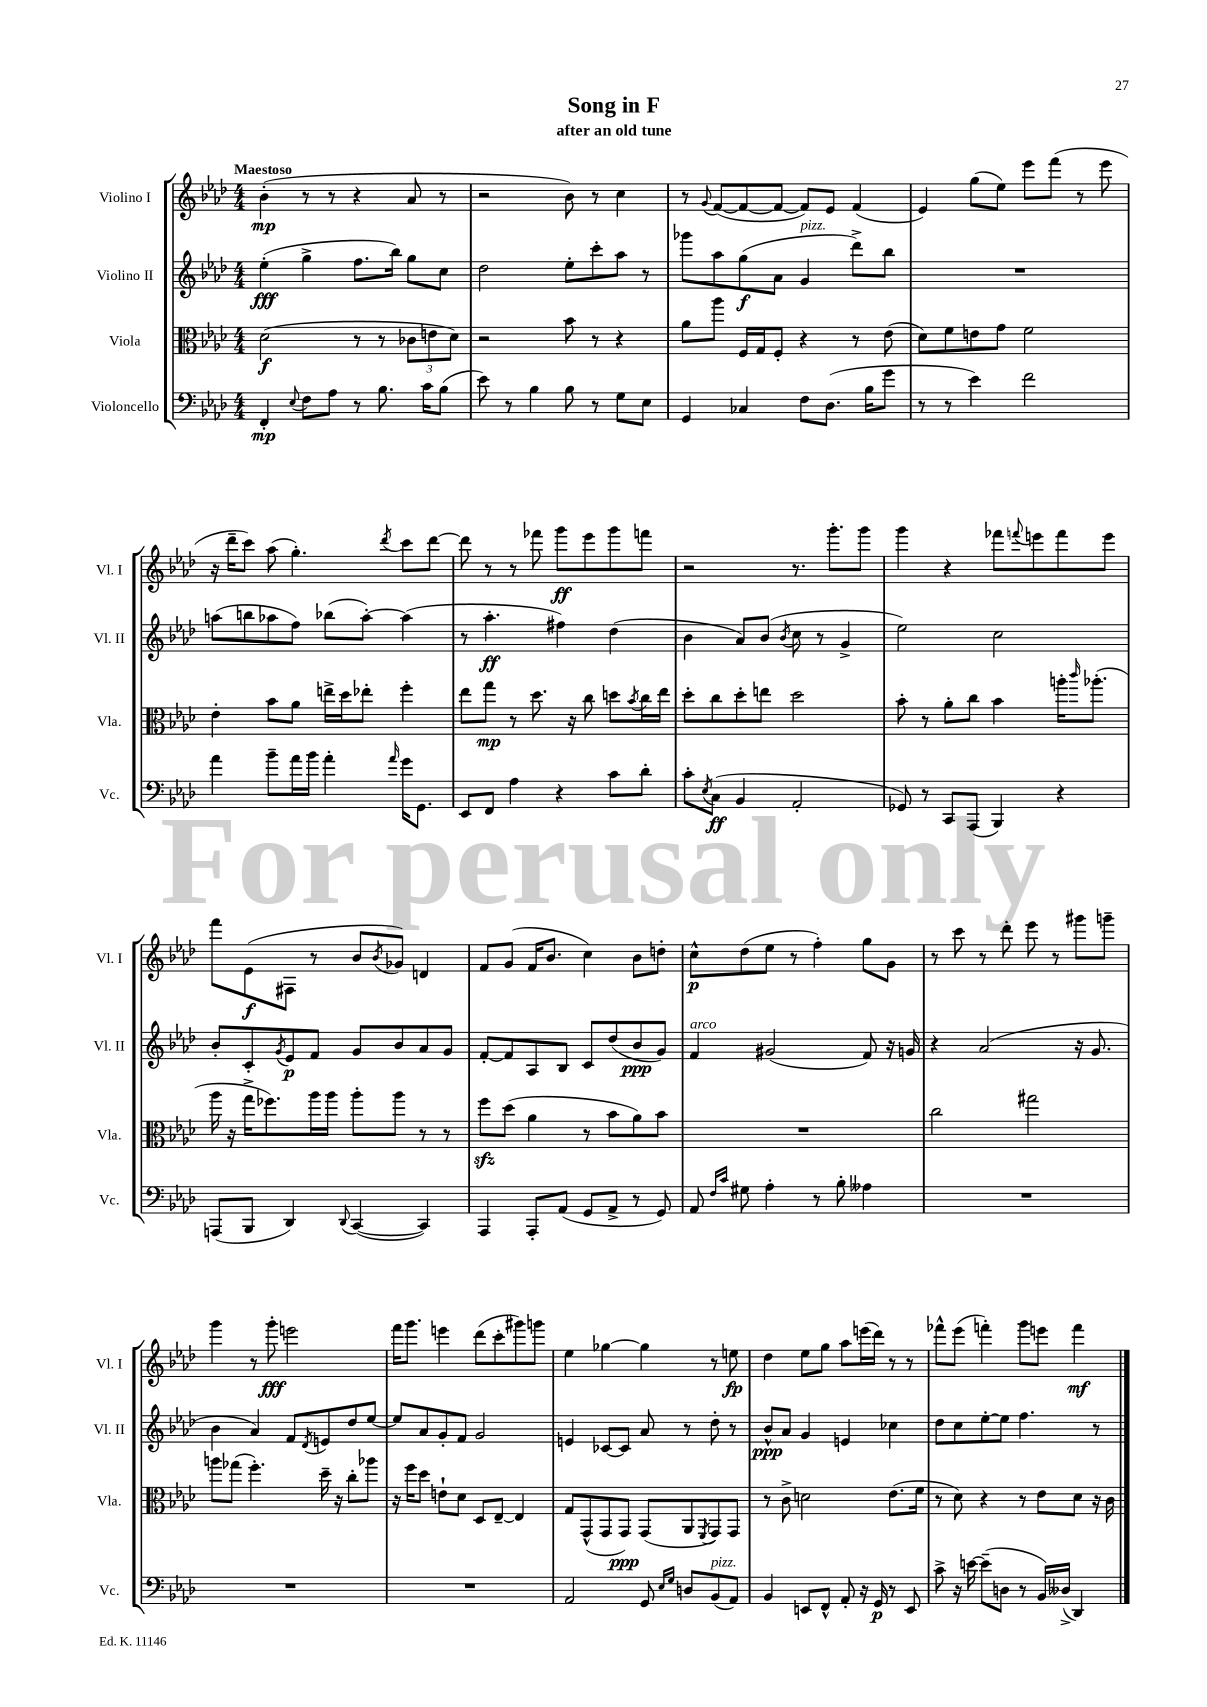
\header { title = "Song in F" subtitle = "after an old tune" }
<<
\new StaffGroup <<
\new Staff = "s0" \with { instrumentName = "Violino I" shortInstrumentName = "Vl. I" } {
    \clef treble \key aes \major \numericTimeSignature \time 4/4 \tempo "Maestoso"
    bes'4-.\mp( r8 r8 r4 aes'8 r8 |
    r2 bes'8) r8 c''4 |
    r8 \appoggiatura { g'8 } f'8~( f'8~ f'8~ f'8) ees'8 f'4( |
    ees'4) g''8( ees''8) ees'''8 f'''8( r8 ees'''8 |
    r16 des'''16-- c'''8) aes''8( g''4.-.) \acciaccatura { des'''8 } c'''8 des'''8~ |
    des'''8 r8 r8 fes'''8 g'''8\ff ees'''8 g'''8 f'''8 |
    r2 r8. g'''8.-. g'''8 |
    g'''4 r4 fes'''8 \appoggiatura { f'''8 } e'''8 f'''8 e'''8 |
    f'''8 ees'8\f( fis8 r8 bes'8 \acciaccatura { bes'8 } ges'8) d'4 |
    f'8 g'8( f'16 bes'8. c''4) bes'8 d''8-. |
    c''8-^\p des''8( ees''8 r8 f''4-.) g''8 g'8 |
    r8 c'''8 r8 des'''8-. ees'''8 r8 gis'''8 g'''8-- |
    g'''4 r8 g'''8-.\fff e'''2 |
    f'''16 g'''8. e'''4 des'''8( c'''8-. gis'''8) g'''8 |
    ees''4 ges''4~ ges''4 r8 e''8\fp |
    des''4 ees''8 g''8 aes''8 e'''16( des'''16) r8 r8 |
    fes'''8-^ ees'''8( f'''4-.) g'''8 e'''8 f'''4\mf \bar "|." |
}
\new Staff = "s1" \with { instrumentName = "Violino II" shortInstrumentName = "Vl. II" } {
    \clef treble \key aes \major \numericTimeSignature \time 4/4
    ees''4-.\fff( g''4-> f''8. bes''16) g''8 c''8 |
    des''2 ees''8-. c'''8-. aes''8 r8 |
    ges'''8 aes''8 g''8\f( aes'8 g'4^\markup { \italic "pizz." } des'''8->) bes''8 |
    R1 |
    a''8( b''8 aes''8 f''8) bes''8( aes''8~-.) aes''4( |
    r8 aes''4.-.\ff fis''4) des''4( |
    bes'4 aes'8) bes'8( \acciaccatura { bes'8 } c''8 r8 g'4-> |
    ees''2) c''2 |
    bes'8-. c'8-. \acciaccatura { g'8 } ees'8\p f'8 g'8 bes'8 aes'8 g'8 |
    f'8~-. f'8 aes8 bes8 c'8 des''8( bes'8\ppp g'8) |
    f'4^\markup { \italic "arco" } gis'2( f'8) r16 g'16 |
    r4 aes'2( r16 g'8. |
    bes'4 aes'4) f'8 \acciaccatura { des'8 } e'8 des''8 ees''8~ |
    ees''8 aes'8 g'8-. f'8 g'2 |
    e'4 ces'8~ ces'8 aes'8 r8 des''8-. r8 |
    bes'8-^\ppp aes'8 g'4 e'4 ces''4 |
    des''8 c''8 ees''8~-. ees''8 f''4. r8 \bar "|." |
}
\new Staff = "s2" \with { instrumentName = "Viola" shortInstrumentName = "Vla." } {
    \clef alto \key aes \major \numericTimeSignature \time 4/4
    des'2\f( r8 r8 \tuplet 3/2 { ces'8 e'8 des'8) } |
    r2 bes'8 r8 r4 |
    aes'8 aes''8 f16 g16 f8-. r4 r8 ees'8( |
    des'8) f'8 e'8 g'8 f'2 |
    ees'4-. bes'8 aes'8 e''16-> des''16 ees''8-. f''4-. |
    ees''8 g''8\mp r8 des''8. r16 c''8 d''8 \acciaccatura { bes'8 } c''16 ees''16 |
    des''8-. c''8 des''8-. e''8 des''2 |
    bes'8-. r8 aes'8-. c''8 bes'4 a''16-. \grace { c'''16 } aes''8.-.( |
    aes''16 r16 g''16-> fes''8.) aes''16 aes''16 aes''8-. aes''8 r8 r8 |
    f''8\sfz des''8( aes'4 r8 bes'8 aes'8) bes'8 |
    R1 |
    c''2 gis''2 |
    a''8 ges''8( f''4.-.) des''16-- r16 c''8-. aes''8 |
    r16 f''16 des''8 e'8-! des'8 des8 ees8~-- ees4 |
    g8 g,8-^( g,8 g,8\ppp) g,8( aes,8 \acciaccatura { f,8 } g,8) g,8 |
    r8 c'8-> d'2 ees'8.( f'16 |
    r8 des'8) r4 r8 ees'8 des'8 r16 c'16 \bar "|." |
}
\new Staff = "s3" \with { instrumentName = "Violoncello" shortInstrumentName = "Vc." } {
    \clef bass \key aes \major \numericTimeSignature \time 4/4
    f,4-.\mp \appoggiatura { ees8 } f8 aes8 r8 bes8. c'16 bes8( |
    ees'8) r8 bes4 bes8 r8 g8 ees8 |
    g,4 ces4 f8 des8.( bes16 g'8 |
    r8 r8 ees'4) f'2 |
    aes'4 bes'8-- aes'16 bes'16 aes'4-. \grace { aes'16 } g'16 g,8. |
    ees,8 f,8 aes4 r4 c'8 des'8-. |
    c'8-. \acciaccatura { ees8 } c8\ff( bes,4 aes,2-. |
    ges,8) r8 c,8 aes,,8( bes,,4) r4 |
    a,,8( bes,,8 des,4) \appoggiatura { des,8 } c,4~( c,4) |
    aes,,4 aes,,8-. aes,8( g,8 aes,8-> r8 g,8) |
    aes,8 \grace { f16 c'16 } gis8 aes4-. r8 bes8-. aeses4 |
    R1 |
    R1 |
    R1 |
    aes,2 g,8 \grace { ees16 g16 } d8 bes,8^\markup { \italic "pizz." }( aes,8) |
    bes,4 e,8 f,8-^ aes,8-. r16 g,16\p r8 e,8 |
    c'8-> r16 e'16~ e'8--( d8 r8 bes,16) deses16->( des,4) \bar "|." |
}
>>
>>
\layout { \context { \Score \remove "Bar_number_engraver" } }
